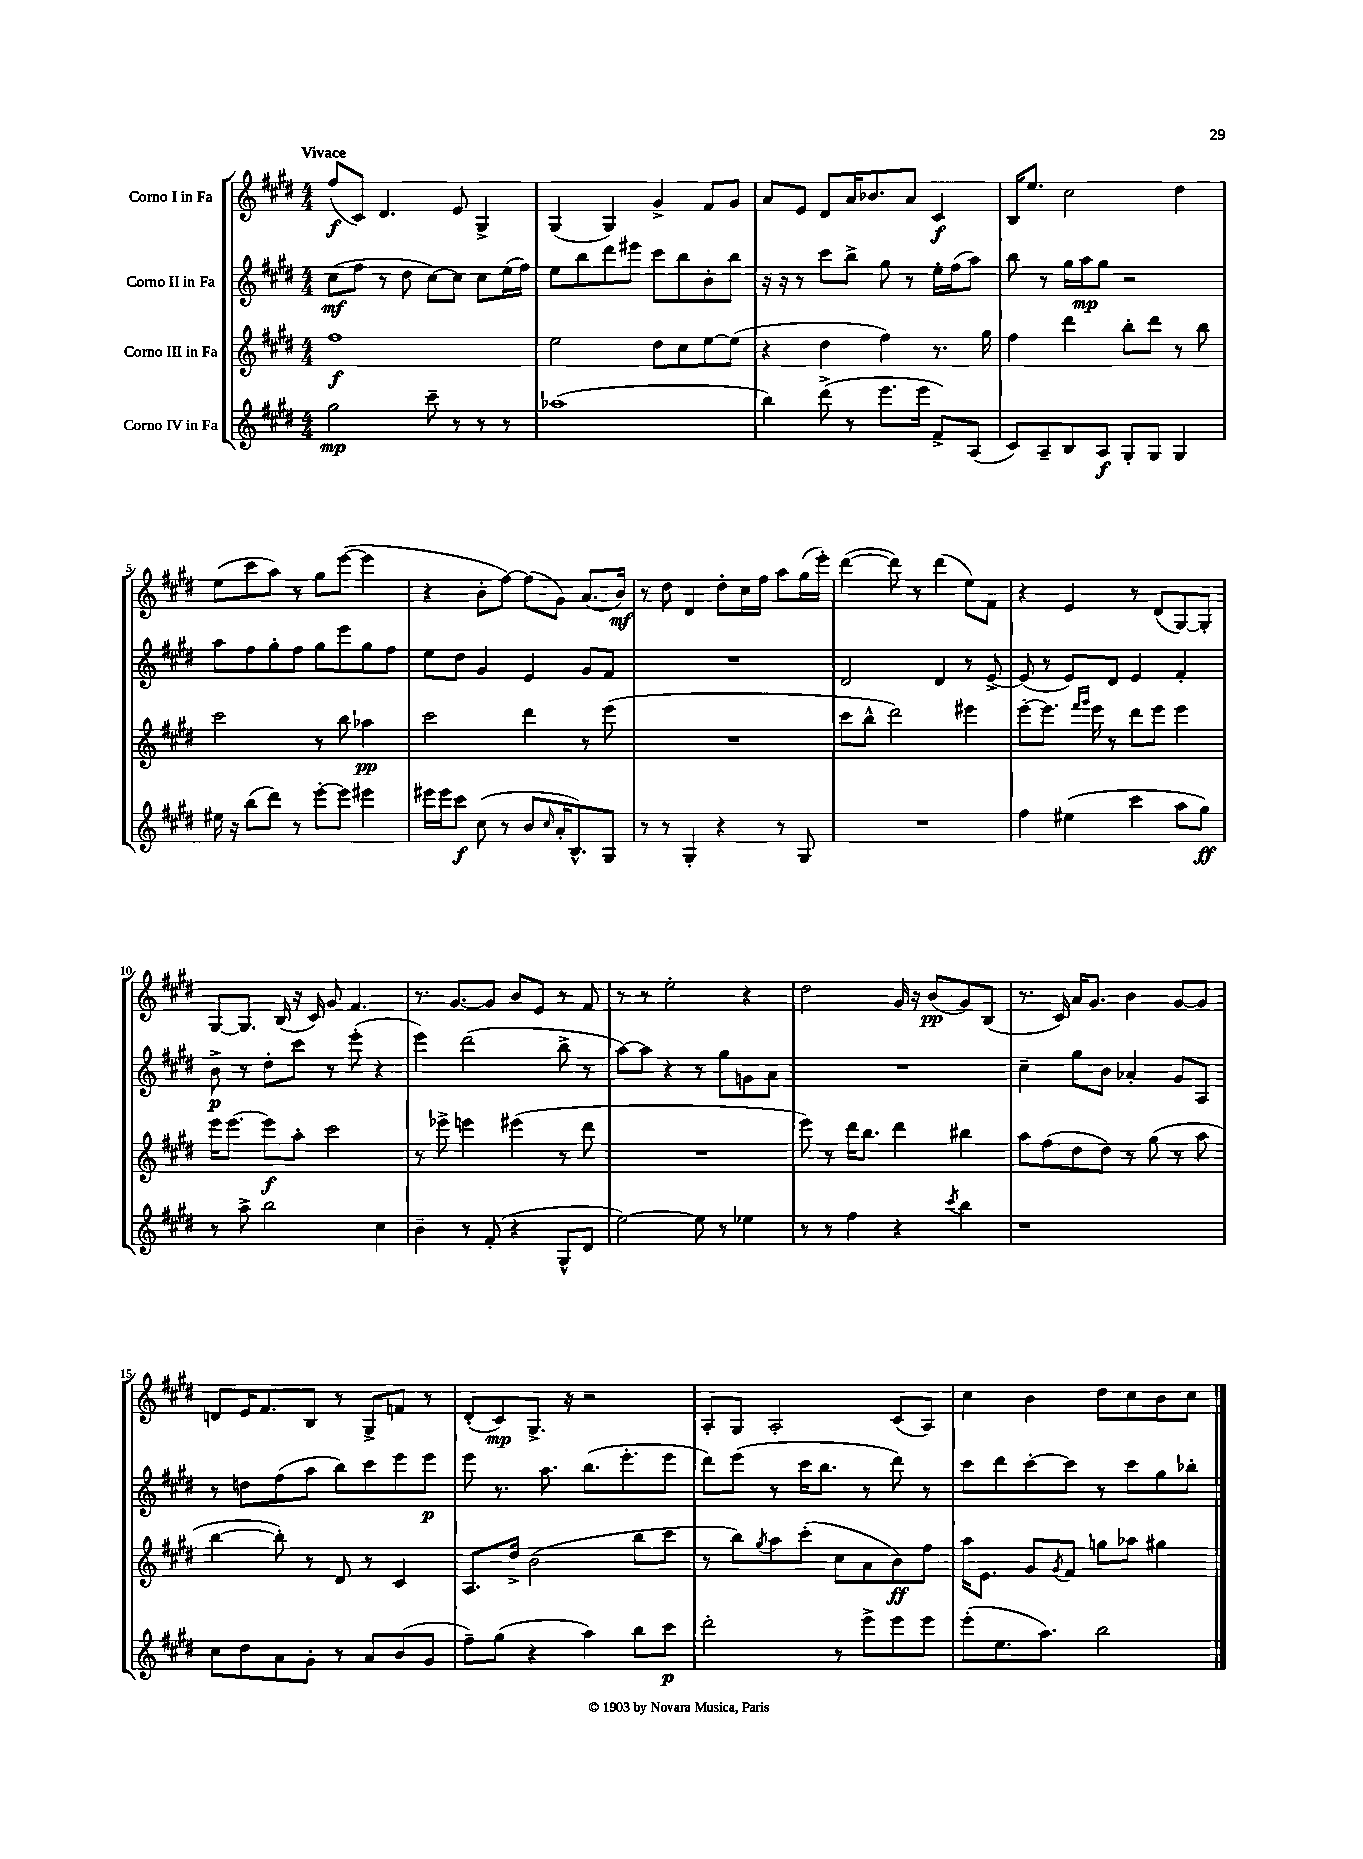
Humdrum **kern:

**kern	**kern	**kern	**kern
*staff4	*staff3	*staff2	*staff1
*clefG2	*clefG2	*clefG2	*clefG2
*k[f#c#g#d#]	*k[f#c#g#d#]	*k[f#c#g#d#]	*k[f#c#g#d#]
*M4/4	*M4/4	*M4/4	*M4/4
2gg#\	1ff#	(8cc#\L	(8ff#/L
.	.	8ff#\J	8c#/J)
.	.	8r	4.d#/
.	.	8dd#\	.
8ccc#~\	.	[8cc#\L)	.
8r	.	8cc#\]J	8e/
8r	.	8cc#\L	4G#^/
8r	.	(16ee\L	.
.	.	16ff#\JJ)	.
=	=	=	=
(1aa-	2ee\	8ee\L	(4G#/
.	.	8bb\	.
.	.	8ddd#\	4G#/)
.	.	8eee#\J	.
.	8dd#\L	8ccc#\L	4g#^/
.	8cc#\	8bb\	.
.	[8ee\	8b'\	8f#/L
.	(8ee\]J	8bb\J	8g#/J
=	=	=	=
4bb\)	4r	16r	8a/L
.	.	16r	.
.	.	8r	8e/J
(8ddd#^\	4dd#\	8ccc#\L	8d#/L
8r	.	8bb^\J	16a/K
.	.	.	8.b-/
8.eee\L	4ff#\)	8gg#\	.
.	.	8r	8a/J
16eee\Jk	.	.	.
8f#^/L)	8.r	16ee'\LL	4c#/
.	.	(16ff#\J	.
(8A/J	.	8aa\J)	.
.	16gg#\	.	.
=	=	=	=
8c#/L)	4ff#\	8bb\	16B/LK
.	.	.	8.ee/J
8A~/	.	8r	.
8B/	4ddd#\	16gg#\LL	2cc#\
.	.	16aa\J	.
8A/J	.	8gg#\J	.
8G#'/L	8bb'\L	2r	.
8G#/J	8ddd#\J	.	.
4G#/	8r	.	4dd#\
.	8bb\	.	.
=	=	=	=
16ee#\	2ccc#\	8aa\L	(8ee\L
16r	.	.	.
(8bb\L	.	8ff#\	8ccc#\
8ddd#\J)	.	8gg#'\	8aa\J)
8r	.	8ff#\J	8r
[8eee'\L	8r	8gg#\L	8gg#\L
8eee\]J	8bb\	8eee\	([8eee\J
4eee#\	4aa-\	8gg#\	4eee\]
.	.	8ff#\J	.
=	=	=	=
16eee#\LL	2ccc#\	8ee\L	4r
16eee#\J	.	.	.
8ccc#\J	.	8dd#\J	.
(8cc#\	.	4g#/	8b'\L
8r	.	.	[8ff#\J)
8b/L	4ddd#\	4e/	(8ff#\]L
16qqcc#/	.	.	.
16a'/K	.	.	8g#\J)
8.B^^/)	.	.	.
.	8r	8g#/L	(8.a/L
8G#/J	(8eee\	8f#/J	.
.	.	.	16b/Jk)
=	=	=	=
8r	1r	1r	8r
8r	.	.	8dd#\
4G#'/	.	.	4d#/
4r	.	.	8dd#'\L
.	.	.	16cc#\L
.	.	.	16ff#\JJ
8r	.	.	8aa\L
8G#/	.	.	(16gg#\L
.	.	.	16eee'\JJ)
=	=	=	=
1r	8ccc#\L	2d#/	([4ddd#\
.	8bb^^\J	.	.
.	2ddd#\)	.	8ddd#\])
.	.	.	8r
.	.	4d#/	(4ddd#\
.	4eee#\	8r	8ee\L)
.	.	[8e^/	8f#\J
=	=	=	=
4ff#\	[8eee'\L	(8e/]	4r
.	8.eee\]J	8r	.
(4ee#\	.	8e/L)	4e/
.	16qqfff#/LL	.	.
.	16qqggg#/JJ	.	.
.	16eee\	.	.
.	8r	8d#/J	.
4ccc#\	8ddd#\L	4e/	8r
.	8eee\J	.	(8d#/L
8aa\L	4eee\	4f#'/	[8G#/)
8gg#\J)	.	.	8G#'/]J
=	=	=	=
8r	16eee\LK	8b^\	[8G#/L
.	[8.eee\J	.	.
8aa^\	.	8r	8.G#/]J
2bb\	8eee\]L	8dd#'\L	.
.	.	.	(16B/
.	8aa'\J	8ccc#\J	16r
.	.	.	16c#/)
.	2ccc#\	8r	8g#/
.	.	(8eee'\	4.f#/
4cc#\	.	4r	.
=	=	=	=
4b~\	8r	4eee\)	8.r
.	8eee-^\	.	.
.	.	.	[8.g#/L
8r	4eee\	(2ddd#\	.
(8f#'/	.	.	8g#/]J
4r	(4eee#\	.	8b/L
.	.	.	8e/J
8G#^^/L	8r	8bb^\	8r
8d#/J	8ddd#\	8r	8f#/
=	=	=	=
[2ee\)	1r	[8aa\L)	8r
.	.	8aa\]J	8r
.	.	4r	2ee'\
8ee\]	.	8r	.
8r	.	8gg#\L	.
4ee-\	.	8g\	4r
.	.	8a\J	.
=	=	=	=
8r	8eee\)	1r	2dd#\
8r	8r	.	.
4ff#\	16ddd#\LK	.	.
.	8.bb\J	.	.
4r	4ddd#\	.	16g#/
.	.	.	16r
.	.	.	(8b/L
8qccc#/	.	.	.
4bb\	4bb#\	.	8g#/)
.	.	.	(8B/J
=	=	=	=
1r	8aa\L	4cc#~\	8.r
.	(8ff#\	.	.
.	.	.	16c#/)
.	8dd#\	8gg#\L	16a/LK
.	.	.	8.g#/J
.	8dd#\J)	8b\J	.
.	8r	4a-'/	4b\
.	(8gg#\	.	.
.	8r	8g#/L	[8g#/L
.	8aa\	8A/J	8g#/]J
=	=	=	=
8cc#\L	[4bb\	8r	8d/L
8dd#\	.	8dd\L	16e/K
.	.	.	8.f#/
8a\	8bb'\])	(8ff#\	.
8g#'\J	8r	8aa\J	8B/J
8r	8d#/	8bb\L)	8r
8a/L	8r	8ccc#\	8G#^/L
(8b/	4c#/	8eee\	8f/J
8g#/J	.	8eee\J	8r
=	=	=	=
8ff#~\L)	8.A/L	8eee\	(8d#'/L
(8gg#\J	.	8.r	8c#/)
.	16dd#^/Jk	.	.
4r	(2b\	.	8.G#^/J
.	.	8.aa\	.
.	.	.	16r
4aa\)	.	(8.bb\L	2r
.	.	8.eee'\	.
8bb\L	8bb\L	.	.
8ccc#\J	8ccc#\J	8eee\J	.
=	=	=	=
2ddd#'\	8r	8ddd#\L)	8A'/L
.	8bb\L)	(8eee\J	8G#/J
.	8qgg#/	.	.
.	8aa\	8r	2A'/
.	(8ccc#'\J	16ccc#\LK	.
.	.	8.bb\J	.
8r	8cc#\L	.	.
8eee^\L	8a\	8r	.
8eee\	8b\)	8ddd#\)	(8c#/L
8eee\J	8ff#\J	8r	8A/J)
=	=	=	=
(8eee'\L	16aa\LK	8ccc#\L	4cc#\
.	8.e\J	.	.
8.ee\	.	8ddd#\	.
.	8g#/L	[8ccc#'\	4b\
8.aa\J)	.	.	.
.	8qg#/	.	.
.	8f#/J	8ccc#\]J	.
2bb\	8gg\L	8r	8dd#\L
.	8aa-\J	8ccc#\L	8cc#\
.	4gg#\	8gg#\	8b\
.	.	8bb-'\J	8cc#\J
==	==	==	==
*-	*-	*-	*-
